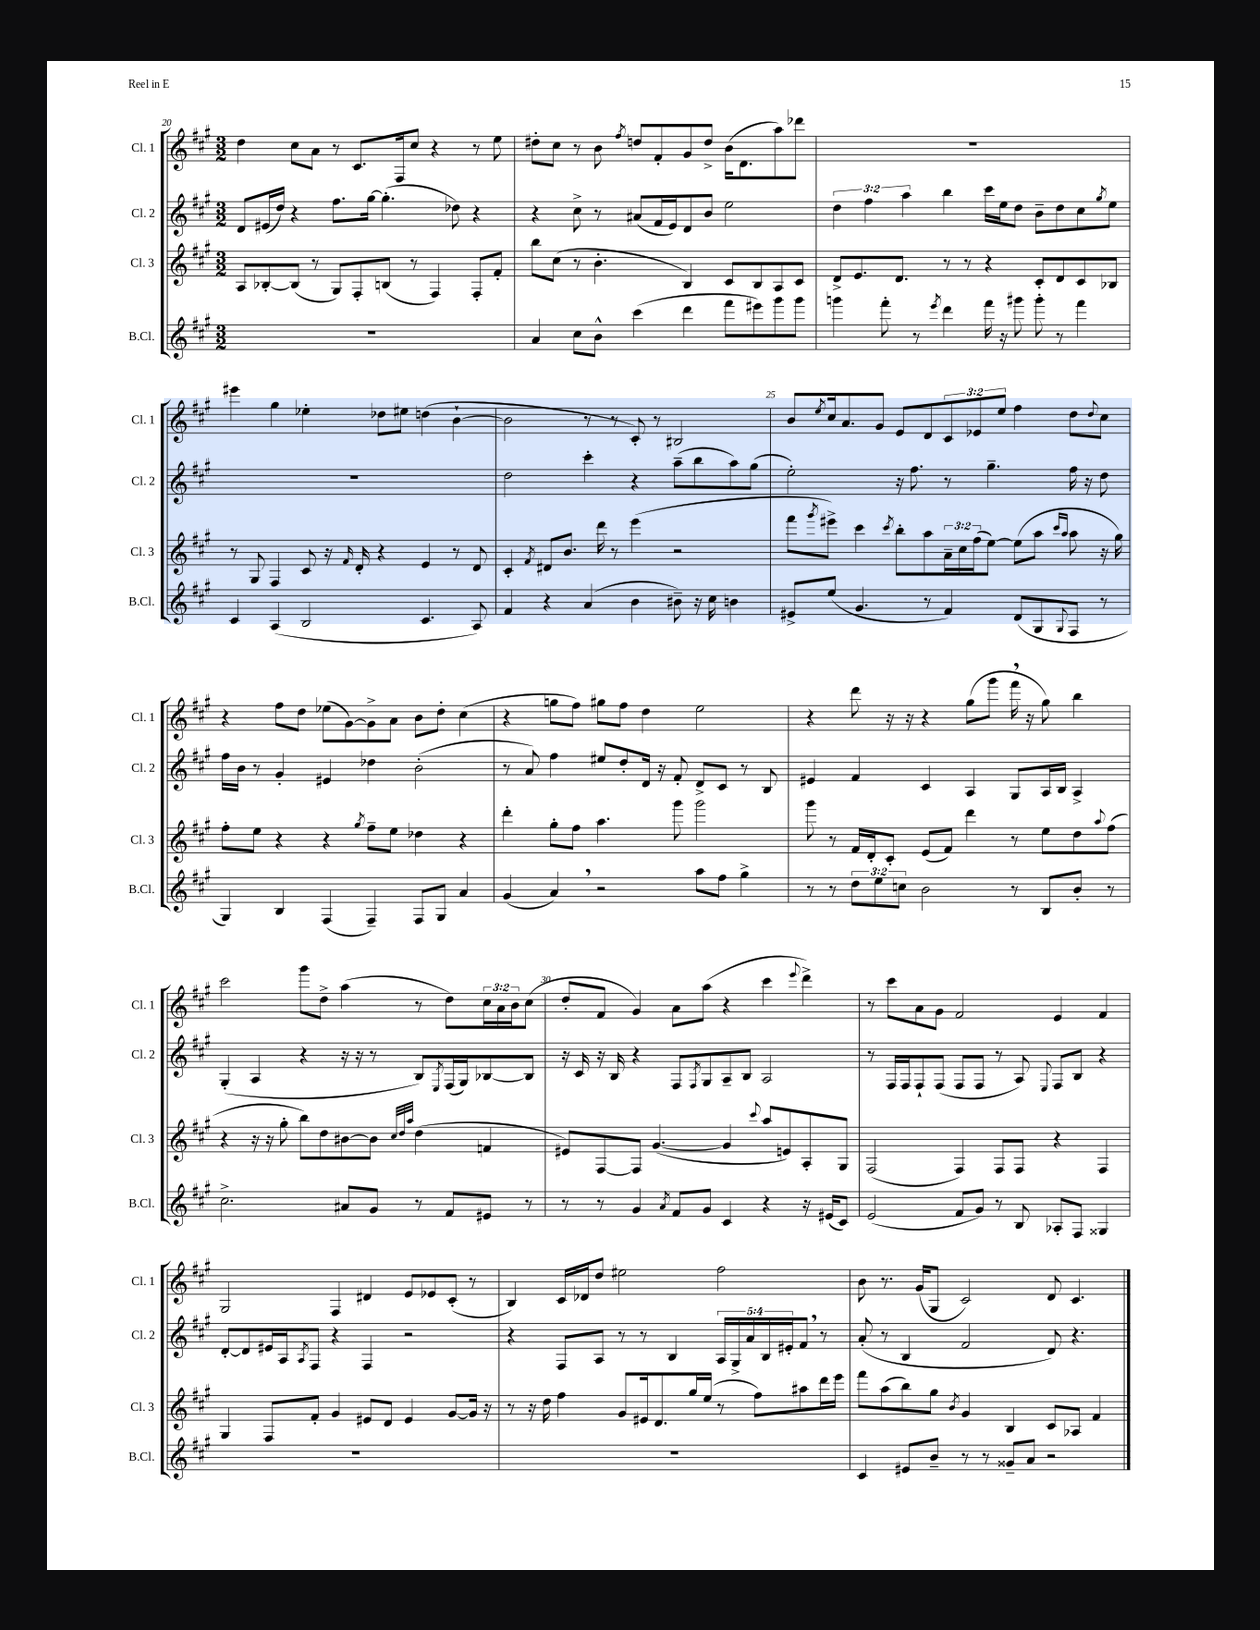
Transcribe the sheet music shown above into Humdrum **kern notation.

**kern	**kern	**kern	**kern
*part4	*part3	*part2	*part1
*staff4	*staff3	*staff2	*staff1
*I"B.Cl.	*I"Cl. 3	*I"Cl. 2	*I"Cl. 1
*I'B.Cl.	*I'Cl. 3	*I'Cl. 2	*I'Cl. 1
*clefG2	*clefG2	*clefG2	*clefG2
*k[f#c#g#]	*k[f#c#g#]	*k[f#c#g#]	*k[f#c#g#]
*M3/2	*M3/2	*M3/2	*M3/2
=20	=20	=20	=20
1.r	8A/L	8d/L	4dd\
.	[8B-X'/	(16e#X/L	.
.	.	16dd/JJ)	.
.	(8B-/J]	4r	8cc#\L
.	8r	.	8a\J
.	8G#/L)	8.ff#\L	8r
.	8F#'/	.	8.c#/L
.	.	[16gg#\Jk	.
.	(8Bn/J	(4.gg#'\]	.
.	.	.	16F#/k
.	8r	.	8cc#/J
.	4F#/)	.	4r
.	.	8dd-X\)	.
.	8F#'/L	4r	8r
.	8f#'/J	.	8ee\
=21	=21	=21	=21
4a/	8bb\L	4r	8dd#X'\L
.	(8cc#\J	.	8cc#\J
8cc#\L	8r	8cc#^\	8r
8b^^\J	4.b'\	8r	8b\
.	.	.	8qff#/
(4ccc#\	.	(8a#X/L	8ddn/L
.	.	16f#/L	8f#'/
.	.	16e/J)	.
4ddd\	4B/)	8d/	8g#/
.	.	8b/J	8dd^/J
8fff#\L	8c#/L	2ee\	(16b\KL
.	.	.	8.d\
8eee#X\)	8B/	.	.
8ggg#\	8A/	.	8aa\)
8ggg#\J	8c#/J	.	8ddd-X\J
=22	=22	=22	=22
4gggn\	8d^/L	6dd\	1.r
.	8.e/	.	.
.	.	6ff#\	.
8fff#'\	.	.	.
.	8.d/J	.	.
.	.	6aa\	.
8r	.	.	.
8qeee/	.	.	.
4ddd\	8r	4bb\	.
.	8r	.	.
16fff#\	4r	16ccc#\LL	.
16r	.	16ee\J	.
8ggg#X\	.	8dd\J	.
8ggg#'\	8c#'/L	8b~\L	.
8r	8d/	8dd\	.
4fff#\	8c#/	8cc#\	.
.	.	8qgg#/	.
.	8B-X/J	8ee\J	.
!!LO:LB:g=z
=23	=23	=23	=23
4c#/	8r	1.r	4eee#X\
.	8G#/	.	.
(4A/	4F#/	.	4gg#\
2B/	8c#/	.	4ee-X'\
.	16r	.	.
.	16qqf#/	.	.
.	16d'/	.	.
.	4r	.	8dd-X\L
.	.	.	8ee#X\J
4.c#/	4e/	.	(4ddn\
.	8r	.	[4b`\
8A/)	8d/	.	.
=24	=24	=24	=24
4f#/	4c#'/	2dd\	2b\]
.	8qf#/	.	.
4r	8d#X/L	.	.
.	8.b/J	.	.
(4a/	.	4ccc#'\	8r
.	16ddd\	.	.
.	8r	.	8r
4b\	(4eee\	4r	8c#'/)
.	.	.	8r
8b#X~\)	2r	(8aa~\L	2B#X/
16r	.	8bb\	.
16cc#\	.	.	.
4bn\	.	8aa\)	.
.	.	(8gg#\J	.
=25	=25	=25	=25
8e#X^/L	8fff#\L	2ee'\)	8b/L
.	8qggg#/	.	8qee/
(8ee/J	8eee#X^\J)	.	16cc#/k
.	.	.	8.a/
4.g#/	4ccc#\	.	.
.	.	.	8g#/J
.	8qccc#/	.	.
.	8bb'\L	16r	8e/L
.	.	8.ff#\	.
8r	8aa\	.	8d/
4f#/)	24a~\L	8r	12c#/
.	24cc#\	.	.
.	(24ff#\J	.	12e-X/
.	[8ee\J)	4.gg#~\	.
.	.	.	12ee/J
(8d/L	(8ee\L]	.	4ff#\
8G#/	8aa\J	.	.
.	16qqccc#/LL	.	.
8qqG#/	16qqaa/JJ	.	.
8F#/J	8aa\	16ff#\	8dd\L
.	.	16r	.
.	.	.	8qqdd/
8r	16r	8dd\	8cc#\J
.	16gg#\)	.	.
!!LO:LB:g=z
=26	=26	=26	=26
4G#/)	8ff#'\L	16ff#\LL	4r
.	.	16b\JJ	.
.	8ee\J	8r	.
4B/	4r	4g#'/	8ff#\L
.	.	.	8dd\J
(4F#/	4r	4e#X/	(8ee-X\L
.	.	.	[8g#\)
.	8qgg#/	.	.
4F#~/)	8ff#~\L	4dd-X\	8g#^\]
.	8ee\J	.	8a\J
8F#/L	4dd-X\	(2b'\	8b\L
8G#/J	.	.	8dd'\J
4a/	4r	.	(4cc#\
=27	=27	=27	=27
(4g#/	4ddd'\	8r	4r
.	.	8a/)	.
4a,/)	8gg#'\L	4ff#\	8ggn\L
.	8ff#\J	.	8ff#\J)
2r	4.aa\	8ee#X/L	8gg#X\L
.	.	8dd'/	8ff#\J
.	.	16d/Jk	4dd\
.	.	16r	.
.	8ggg#\	8f#'/	.
8aa\L	2ggg#\	8d^/L	2ee\
8ff#\J	.	8c#/J	.
4gg#^\	.	8r	.
.	.	8B/	.
=28	=28	=28	=28
8r	8ggg#\	4e#X/	4r
8r	8r	.	.
12dd\L	16f#/LL	4f#/	8ddd\
.	16d'/J	.	.
12ee\	.	.	.
.	8c#'/J	.	16r
12ccn\J	.	.	.
.	.	.	16r
2b\	(8e/L	4c#/	4r
.	8f#/J)	.	.
.	4ddd\	4A/	(8gg#\L
.	.	.	8ggg#\J
8r	8r	8G#/L	16fff#,\
.	.	.	16r
8B/L	8ee\L	16A/L	8gg#\)
.	.	16B/JJ	.
8b'/J	8dd\	4A^/	4bb\
.	8qqaa/	.	.
8r	(8ff#\J	.	.
!!LO:LB:g=z
=29	=29	=29	=29
2.cc#^\	4r	(4G#'/	2ccc#\
.	16r	4A/	.
.	16r	.	.
.	8gg#'\	.	.
.	8bb\L)	4r	8ggg#\L
.	8dd\	.	8dd^\J
8a#X/L	[8b#X\	16r	(4aa\
.	.	16r	.
8g#/J	8b#\J]	8r	.
.	32qqcc#/LLL	.	.
.	32qqdd/	.	.
.	32qqaa/JJJ	.	.
8r	(4dd\	8B/L)	8r
.	.	8qE/	.
8f#/L	.	(16F#/L	8dd\L)
.	.	16G#/J)	.
8e#X/J	4fn/	[8B-X/	24cc#\L
.	.	.	24a\
.	.	.	24b\J
8r	.	8B-/J]	(8cc#\J
=30	=30	=30	=30
8r	8e#X/L)	16r	8dd'/L
.	.	16c#/	.
8r	[8F#/	16r	8f#/J
.	.	16B/	.
4g#/	8F#/J]	4r	4g#/)
.	([4.g#/	.	.
8qa/	.	.	.
8f#/L	.	8F#/L	8a\L
.	.	8qF#/	.
8g#/J	.	8G#/	(8aa\J
4c#/	4g#/]	8A~/	4r
.	.	8B/J	.
.	8qqccc#/	.	.
4r	8aa/L	2A/	4ccc#\
.	8en/)	.	.
.	.	.	8qqeee/
16r	8A'/	.	4ddd^\)
(16e#X/KL	.	.	.
8c#/J)	8G#/J	.	.
=31	=31	=31	=31
(2e/	(2F#/	8r	8r
.	.	16F#/LL	8ccc#\L
.	.	16F#/J	.
.	.	8F#`/	8a\
.	.	(8F#/J	8g#\J
8f#/L	4F#/)	8F#/L	2f#/
8g#/J)	.	8F#/J	.
8r	8F#/L	8r	.
8B/	8F#/J	8A/)	.
.	.	8qqE/	.
8A-X'/L	4r	8F#/L	4e/
8F#/J	.	8B/J	.
4G##X/	4F#/	4r	4f#/
!!LO:LB:g=z
=32	=32	=32	=32
1.r	4G#/	[8d'/L	2G#/
.	.	8d/]	.
.	8F#/L	16e#X/L	.
.	.	16A/J	.
.	.	8qA/	.
.	8f#'/J	8F#/J	.
.	4g#/	4r	4F#/
.	8e#X/L	4F#/	4d#X/
.	8d/J	.	.
.	4e#/	2r	8e/L
.	.	.	8e-X/
.	[8g#/L	.	(8c#'/J
.	16g#/Jk]	.	8r
.	16r	.	.
=33	=33	=33	=33
1.r	8r	4r	4B/)
.	16r	.	.
.	16dd\	.	.
.	4ff#\	8F#/L	16c#/LL
.	.	.	16d-X/J
.	.	8A/J	8dd/J
.	8g#/L	8r	2ee#X\
.	16e#X/k	8r	.
.	8.d/	.	.
.	.	4B/	.
.	16gg#/L	.	.
.	(16ee/JJ	.	.
.	8r	20A/LL	2ff#\
.	.	20G#^/	.
.	.	20a/	.
.	8ff#\L)	.	.
.	.	20B/	.
.	.	20e#X'/J	.
.	8aa#X\	8f#,/J	.
.	16ddd\L	8r	.
.	16eee\JJ	.	.
=34	=34	=34	=34
4c#/	8fff#\L	(8a'/	8b\
.	(8aa\	8r	8.r
8e#X/L	8bb\)	4B/	.
.	.	.	(16g#/KL
8b~/J	8gg#\J	.	8G#/J
.	8qb/	.	.
8r	4g#/	2f#/	2c#/)
8r	.	.	.
8g##X~/L	4B/	.	.
8a/J	.	.	.
2r	8c#/L	8d/)	8d/
.	8A-X/J	4.r	4.c#/
.	4f#/	.	.
==	==	==	==
*-	*-	*-	*-
